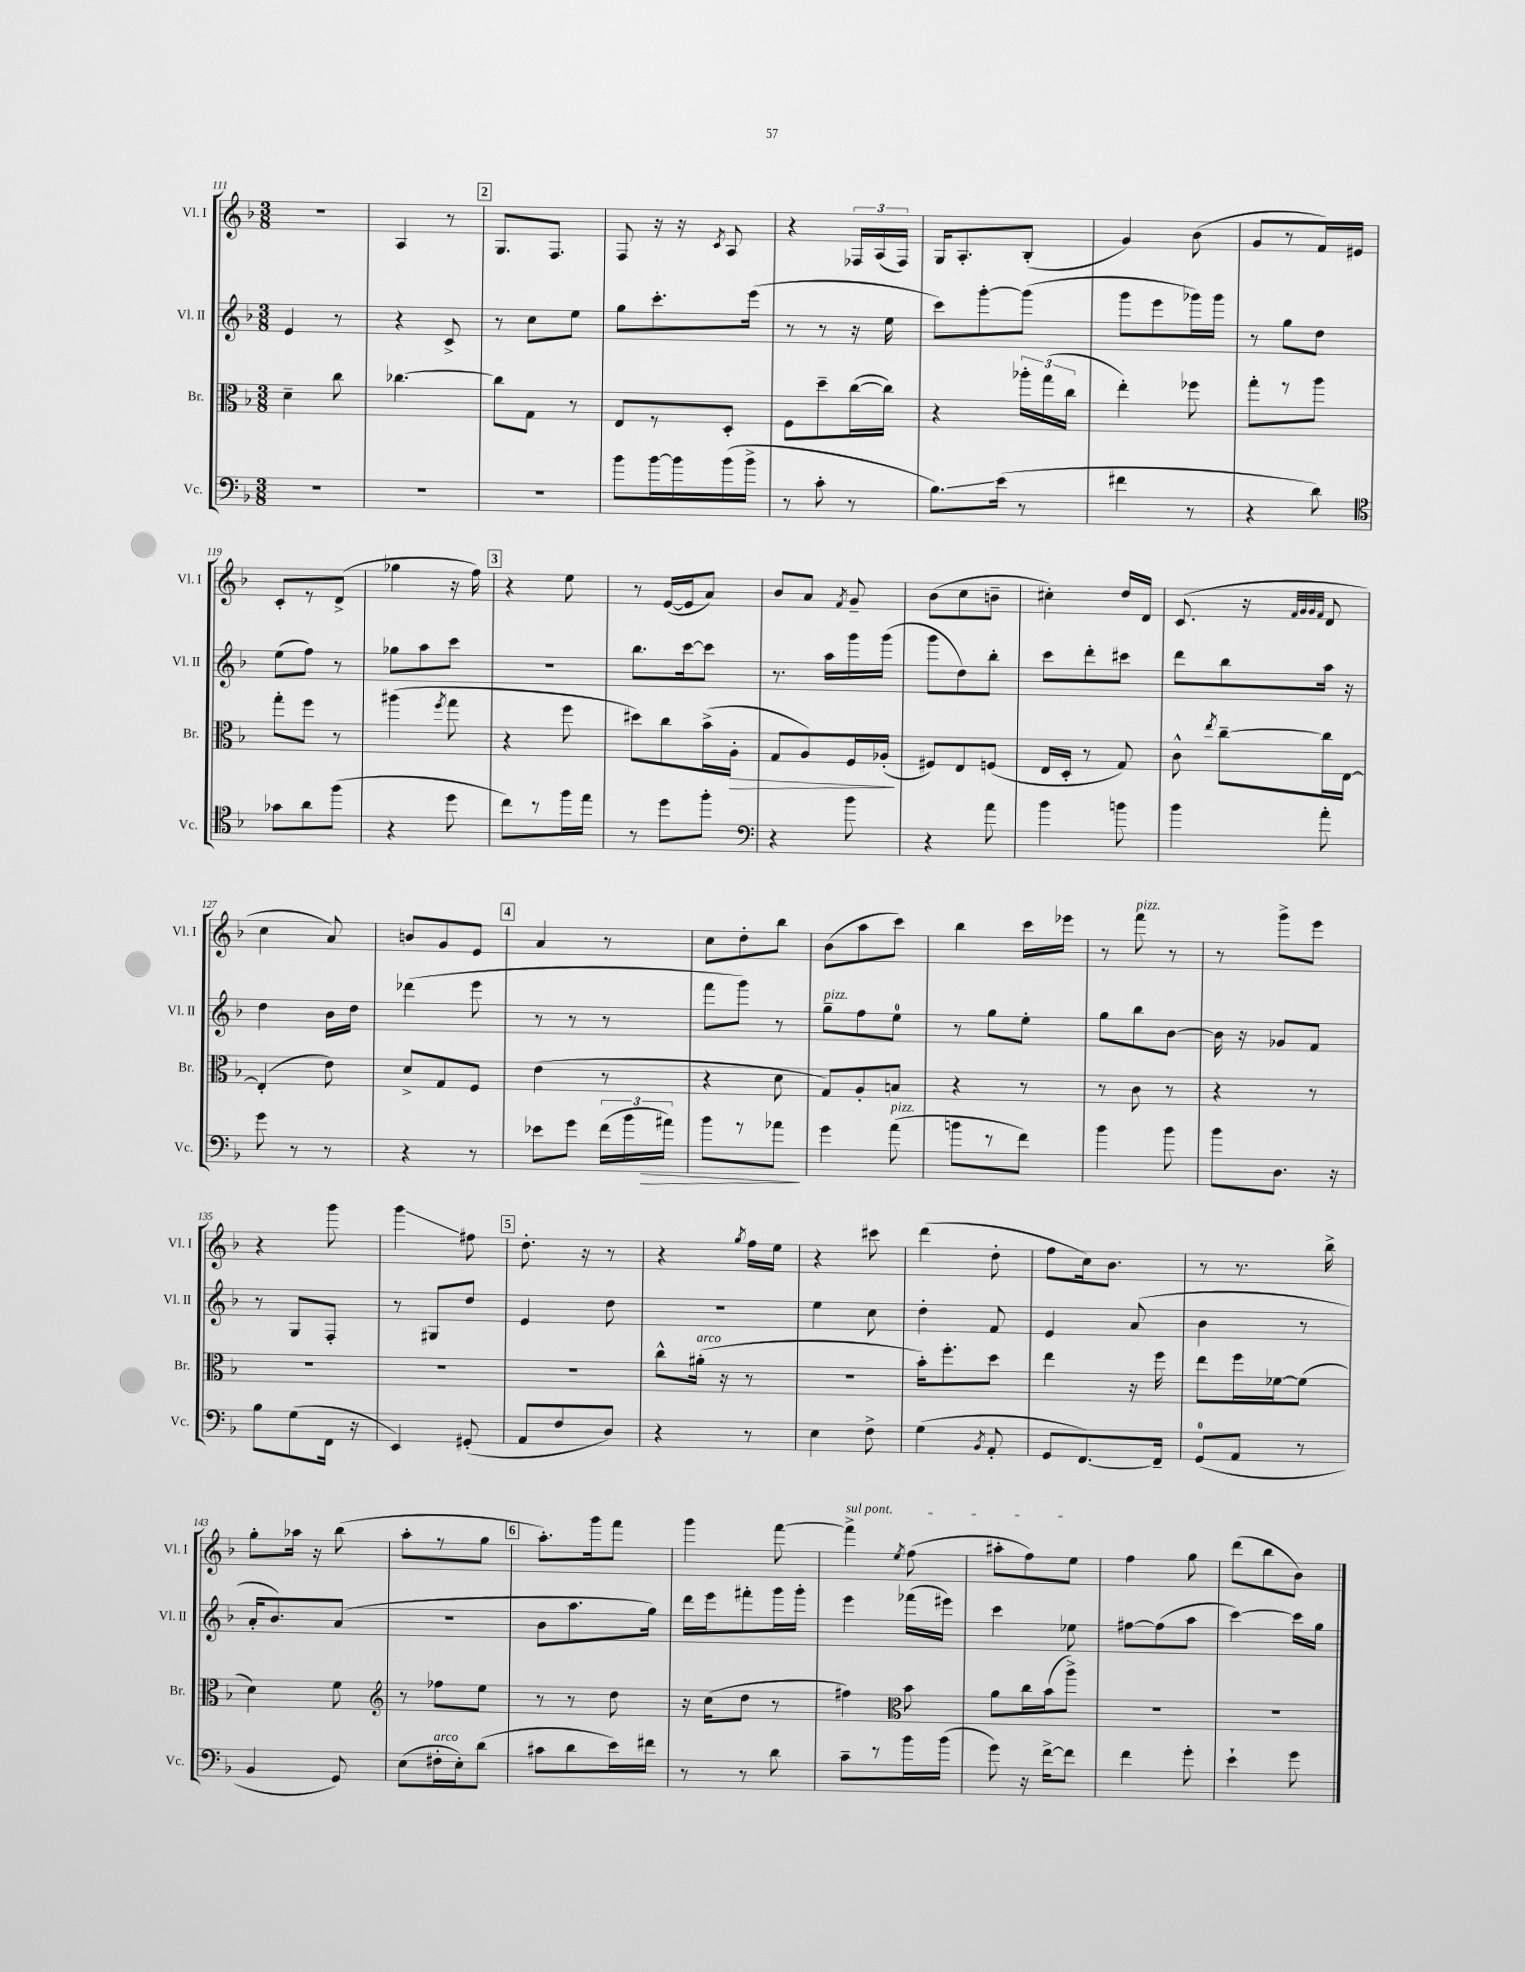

**kern	**kern	**kern	**kern
*staff4	*staff3	*staff2	*staff1
*clefF4	*clefC3	*clefG2	*clefG2
*k[b-]	*k[b-]	*k[b-]	*k[b-]
*M3/8	*M3/8	*M3/8	*M3/8
4.r	4d~	4e	4.r
.	8cc	8r	.
=	=	=	=
4.r	[4.cc-	4r	4A
.	.	8c^	8r
=	=	=	=
4.r	8cc-]	8r	8.G
.	8G	8cc	.
.	.	.	8.F
.	8r	8ee	.
=	=	=	=
8b-	8E	8gg	8F
[16b-	8r	8.ccc'	16r
16b-]	.	.	16r
.	.	.	8qc
(16b-	8D'	.	8A
16b-^	.	(16eee	.
=	=	=	=
8r	8F	8r	4r
8c'	8dd~	8r	.
8r	([16cc	16r	24F-
.	.	.	(24A
.	16cc])	16ee	.
.	.	.	24F-)
=	=	=	=
8.B-)	4r	8ccc)	16G
.	.	.	8.A'
.	.	[8ggg'	.
(16e	.	.	.
8r	24aa-'	(8ggg]	(8B-'
.	(24gg	.	.
.	24cc	.	.
=	=	=	=
4f#	4ee')	8ggg	4g)
.	.	8eee	.
8r	8ff-	16ggg-)	(8b-
.	.	16ggg-	.
=	=	=	=
4r	8gg'	8r	8g
.	8r	8gg	8r
8d)	8aa	8dd	16f)
.	.	.	16e#
=	=	=	=
*clefC4	*	*	*
8g-	8gg'	(8ee	8c'
8a	8ff	8ff)	8r
(8ff	8r	8r	(8d^
=	=	=	=
4r	(4aa#	8gg-	4gg-
.	.	8aa	.
.	8qff	.	.
8dd	8gg	8ccc	16r
.	.	.	16ff)
=	=	=	=
8cc)	4r	4.r	4r
8r	.	.	.
16ff	8ff	.	8ee
16ee	.	.	.
=	=	=	=
8r	8dd#)	8.bb-	8r
8dd	8cc	.	([16e
.	.	[16ccc	16e]
8ff'	(16b-^	8ccc]	8a)
.	16A'	.	.
=	=	=	=
*clefF4	*	*	*
4r	8G	8.r	8b-
.	8A)	.	8a
.	.	16aa	.
.	.	.	8qf
8b-	16F	16ggg	8g~
.	(16A-'	(16ggg	.
=	=	=	=
4r	8F#)	8ggg	(8b-
.	8E	8dd)	8cc
8a	(8F	8bb-'	8b~
=	=	=	=
4b-	16E	8ccc	4cc#')
.	16D'	.	.
.	8r	8ddd'	.
8b	8G)	8ccc#	16dd
.	.	.	16d
=	=	=	=
4b-	8c^^	8ddd	(8.c
.	8qee	.	.
.	[8cc~	8bb-	.
.	.	.	16r
.	.	.	32qqf
.	.	.	32qqg
.	.	.	32qqg
.	.	.	32qqf
8a'	16cc]	16aa	8d
.	[16E	16r	.
=	=	=	=
8g	(4E']	4dd	4cc
8r	.	.	.
8r	8e)	16b-	8a)
.	.	16dd	.
=	=	=	=
4r	8d^	(4ddd-	8b
.	8G	.	8g
8r	8F	8eee	8e
=	=	=	=
8e-	(4e	8r	4a
8g	.	8r	.
(24f	8r	8r	8r
24b-	.	.	.
24a#)	.	.	.
=	=	=	=
8b-	4r	8fff	8cc
8r	.	8ggg)	8dd'
8a-	8d	8r	8bb-
=	=	=	=
4g	8G)	8gg~	(8b-
.	8A'	8ff	8aa
(8a	8B	8ee	8ccc)
=	=	=	=
8b	4r	8r	4bb-
8r	.	8gg	.
8f)	8r	8ee'	16ccc
.	.	.	16eee-
=	=	=	=
4b-	8r	8gg	8r
.	8c	8bb-	8fff
8b-	8r	[8b-	8r
=	=	=	=
8b-	4r	16b-]	8r
.	.	16r	.
8.D	.	8g-	8ggg^
.	8r	8f	8eee
16r	.	.	.
=	=	=	=
8B-	4.r	8r	4r
(8G	.	8G	.
16FF	.	8F'	8ggg
16r	.	.	.
=	=	=	=
4EE)	4.r	8r	4ggg
.	.	8G#	.
(8GG#'	.	8dd	8ff#
=	=	=	=
8AA	4.r	4e	8.dd'
8F	.	.	.
.	.	.	16r
8D)	.	8dd	8r
=	=	=	=
4r	8cc^^	4.r	4r
.	(16a#'	.	.
.	16r	.	.
.	.	.	8qgg
8r	8r	.	16ff
.	.	.	16ee
=	=	=	=
4E	4.r	4ee	4r
8F^	.	8cc	8ccc#
=	=	=	=
(4G	16b-')	4dd'	(4ddd
.	8.ff'	.	.
8qBB-	.	.	.
8AA'	8dd	8f	8dd'
=	=	=	=
8GG	4ee	4e	8ff
[8.FF)	.	.	16cc)
.	.	.	8.b-
.	16r	(8a	.
16FF~]	16ff	.	.
=	=	=	=
(8GG	8ee	4b-	8r
8AA	16ff	.	8.r
.	[16f-	.	.
8r	(8f-]	8r	.
.	.	.	16bb-^
=	=	=	=
4BB-	4d)	16a'	8gg'
.	.	8.b-)	.
.	.	.	16aa-
.	.	.	16r
8GG)	8f	(8a	(8bb-
=	=	=	=
*	*clefG2	*	*
(8E	8r	4.r	8aa'
16F#'	8ff-	.	8r
16E')	.	.	.
(8d	8ee	.	8gg
=	=	=	=
8c#	8r	8b-	8.aa')
8d	8r	8.aa	.
.	.	.	16ggg
16e)	8dd	.	8fff
16f#	.	16gg)	.
=	=	=	=
8r	16r	16ddd	4ggg
.	(16cc	16eee	.
8r	8dd	8fff#'	.
8d	8r	16ggg	[8fff
.	.	16ggg'	.
=	=	=	=
8c~	4ff#)	4eee	4fff^]
8r	.	.	.
*	*clefC3	*	*
.	.	.	8qee
16b-	8b-	(16fff-	(8ff
(16b-	.	16eee#)	.
=	=	=	=
8g)	8a	4ccc	8aa#'
16r	16cc	.	8ff)
[16f^	(16b-	.	.
8f]	8aa^)	8ee-	8ee
=	=	=	=
4f	4.r	[8ff#	4ff
.	.	(8ff#]	.
8g'	.	8aa	8gg
=	=	=	=
4e`	4.r	[4ccc)	(8ddd
.	.	.	8bb-
8g	.	16ccc]	8b-)
.	.	16gg	.
==	==	==	==
*-	*-	*-	*-
